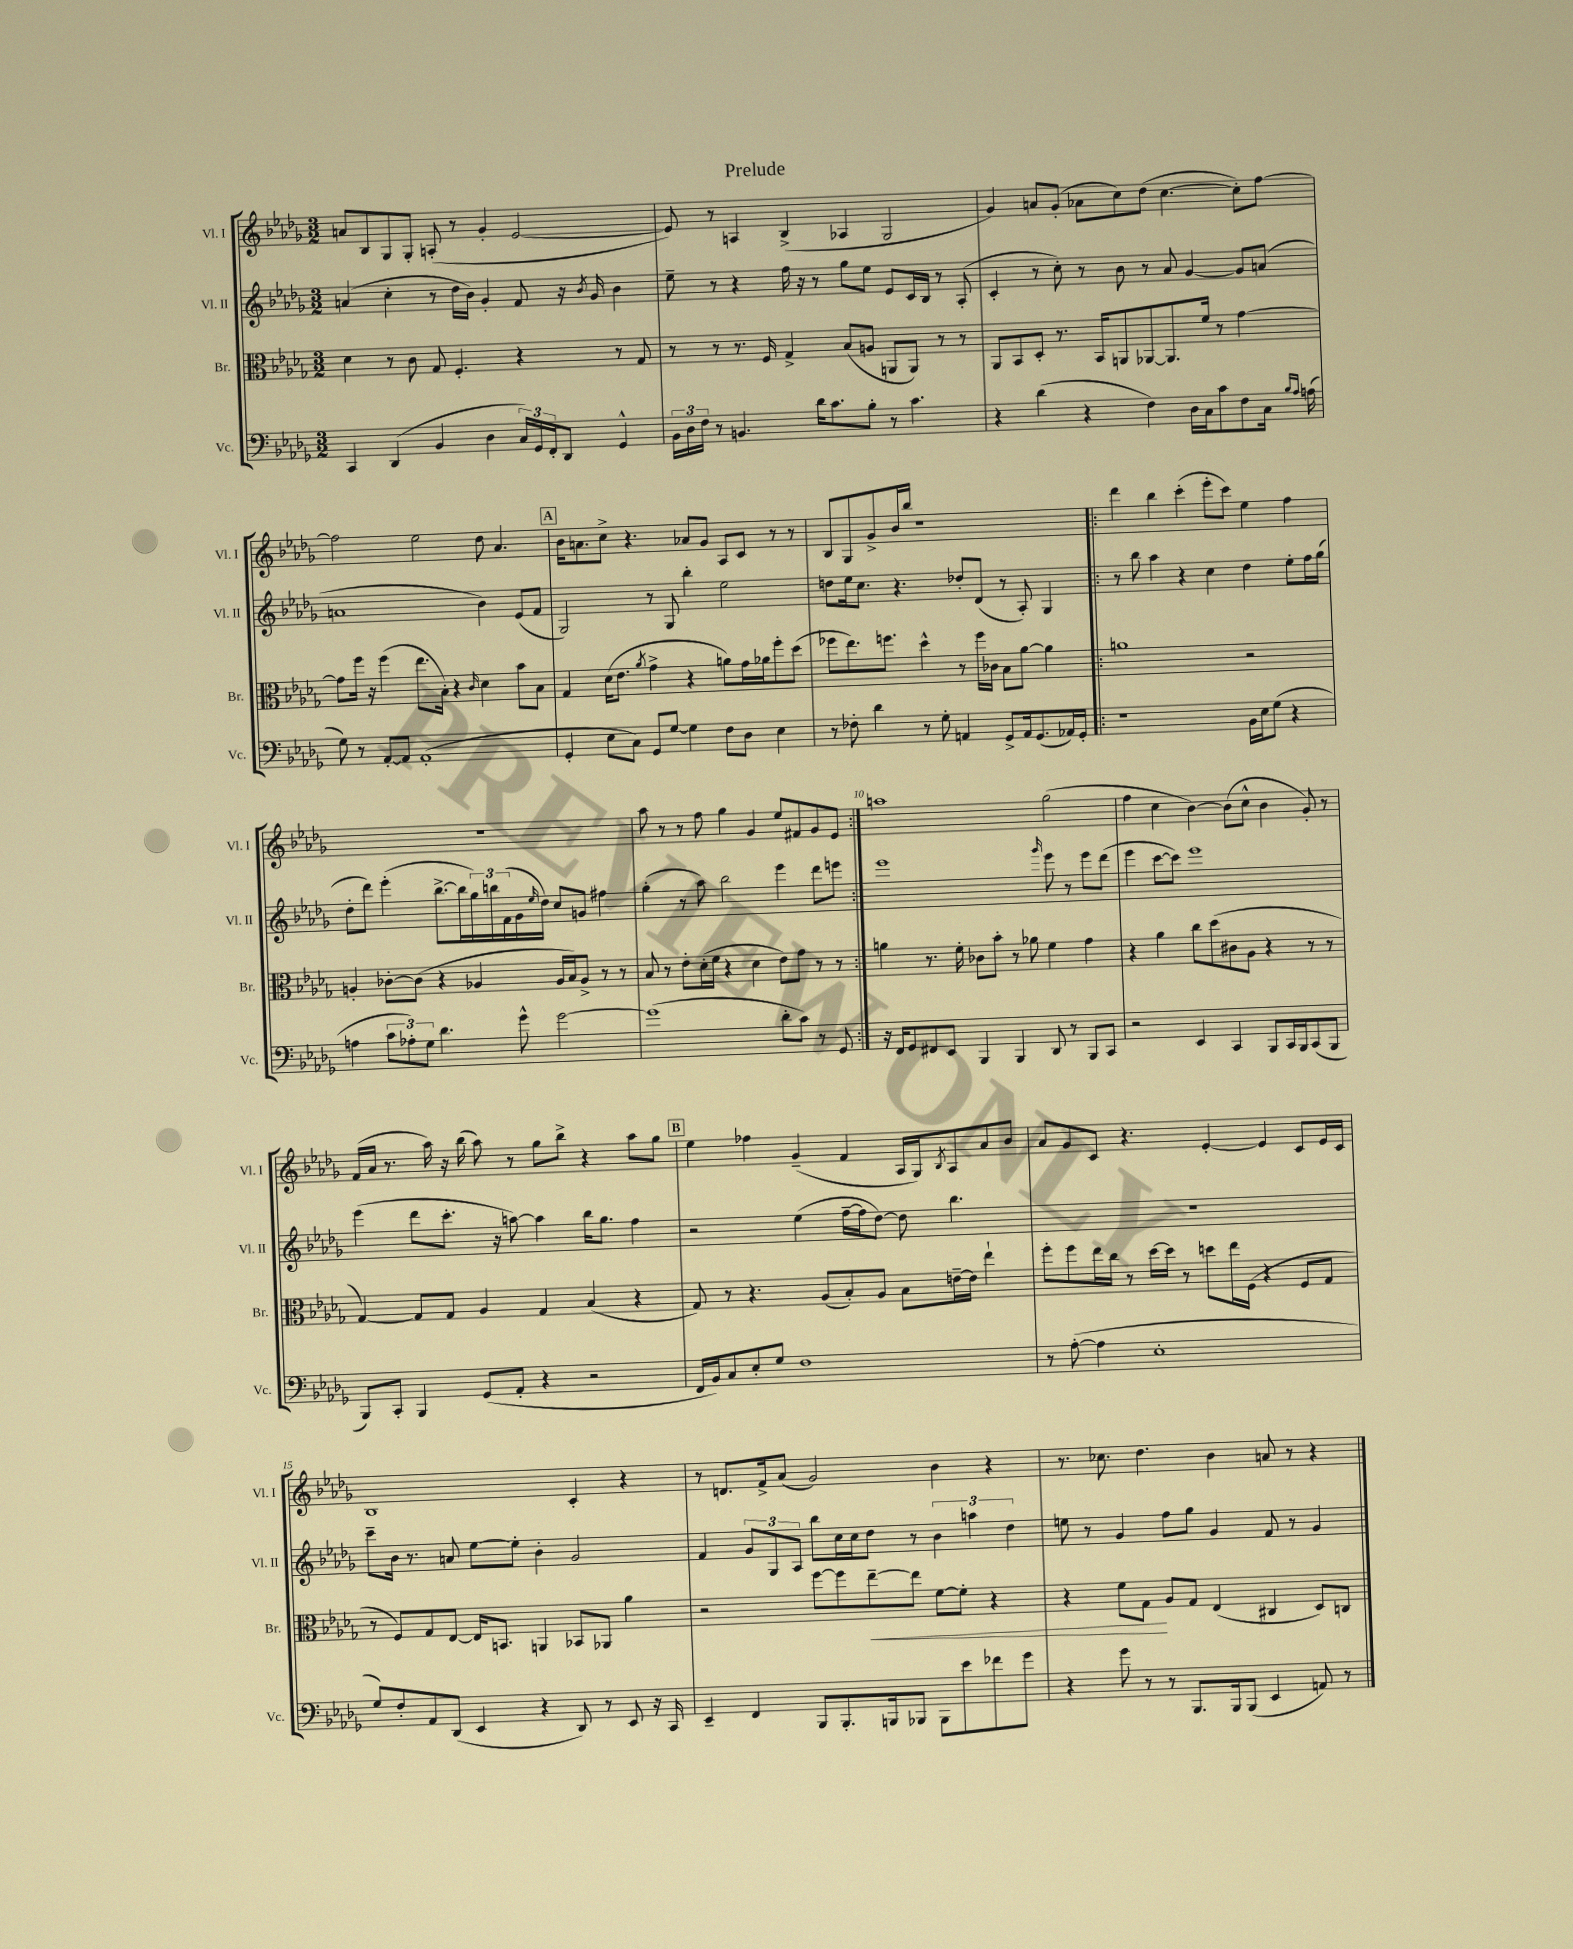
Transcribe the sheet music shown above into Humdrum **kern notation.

**kern	**kern	**kern	**kern
*staff4	*staff3	*staff2	*staff1
*clefF4	*clefC3	*clefG2	*clefG2
*k[b-e-a-d-g-]	*k[b-e-a-d-g-]	*k[b-e-a-d-g-]	*k[b-e-a-d-g-]
*M3/2	*M3/2	*M3/2	*M3/2
4CC	4d-	(4a	8a
.	.	.	8B-
(4DD-	8r	4cc'	8G-
.	8c	.	8G-'
4BB-	8G-	8r	(8A'
.	4.F'	16dd-	8r
.	.	16b-)	.
4D-	.	4g-'	4g-'
24C)	4r	8f	[2e-
24GG-	.	.	.
24FF'	.	.	.
8DD-	.	16r	.
.	.	8qb-	.
.	.	16g-	.
4GG-^^	8r	4b-	.
.	8G-	.	.
=	=	=	=
24BB-	8r	8ee-~	8e-])
24D-	.	.	.
24F	.	.	.
8r	8r	8r	8r
4.BB	8.r	4r	4A
.	16F	.	.
.	4G-^	16ff	(4B-^
.	.	16r	.
16d-	.	8r	.
8.c	.	.	.
.	(8B-	8gg-	4A-
8B-'	8A	8ee-	.
8r	8AA	8e-	2G-
4.c	8AA)	16c	.
.	.	16B-	.
.	8r	8r	.
.	8r	(8A-'	.
=	=	=	=
4r	8AA-	4c'	4g-)
.	8BB-	.	.
(4d-	8D-'	8r	8a
.	8.r	8cc')	(8g-'
4r	.	8r	8a-
.	16BB-	.	.
.	8AA	8b-	8cc)
4F)	[8AA-	8r	(8dd-
.	8.AA-]	8a-	[4.cc
16D-	.	[4g-	.
16C	16f	.	.
8c	8r	.	.
8F	[4g-	8g-]	8cc'])
16C	.	(8a	[8ff
16qqB-	.	.	.
16qqA-	.	.	.
(16A	.	.	.
=	=	=	=
8G-)	8g-]	1a	2ff]
8r	16ff	.	.
.	16r	.	.
[8AA-'	(4ff	.	.
8AA-]	.	.	.
(1AA-'	8.ee-	.	2ee-
.	16B-')	.	.
.	4r	.	.
.	16qqc	.	.
.	4d-	4b-)	8dd-
.	.	.	4.a-
.	8b-	(8e-	.
.	8B-	8f	.
=	=	=	=
4GG-'	4G-	2G-)	16b-
.	.	.	8.a
8E-	(16d-	.	8cc^
.	8.e-	.	.
8C)	.	.	4.r
.	8qa-	.	.
8GG-	4g-^	8r	.
[8G-	.	8G-	.
4G-]	4r	4bb-'	8a-
.	.	.	8g-
8F	8a)	2ee-	8A-
8D-	16g-	.	8c
.	16a-	.	.
4E-	8ff'	.	8r
.	(8dd-	.	8r
=	=	=	=
8r	8ff-	8dd	8B-
8F-'	8.ee-)	16ee-	8G-
.	.	8.cc	.
4d-	.	.	8g-^
.	8.ff	.	.
.	.	4.r	16b-
.	.	.	16bb-
8r	4dd-^^	.	1r
8G-'	.	.	.
4AA	8r	8dd-'	.
.	16ff	(8d-	.
.	16c-	.	.
8GG-^	8B-	8r	.
16AA	[8a-	8A-')	.
(8.GG-	.	.	.
.	4a-]	4G-	.
16AA-)	.	.	.
16GG-'	.	.	.
=!|:	=!|:	=!|:	=!|:
1r	1a	8r	4ddd-
.	.	8bb-	.
.	.	4aa-	4bb-
.	.	4r	(4ccc'
.	.	4cc	8eee-'
.	.	.	8ccc)
16BB-	2r	4dd-	4ee-
16E-	.	.	.
(8G-	.	.	.
4r	.	8ee-'	4ff
.	.	16ff	.
.	.	(16gg-	.
=	=	=	=
4A	4A'	8dd-'	1.r
.	.	8ddd-)	.
12c	[8c-'	(4eee-'	.
12A-')	.	.	.
.	(8c-]	.	.
12G-	.	.	.
4.d-	4r	[8.bb-^	.
.	.	16bb-]	.
.	4A-	24gg-)	.
.	.	24bb	.
.	.	(24f	.
8g-^^	.	16g-	.
.	.	16qqee-	.
.	.	16dd-)	.
[2g-	16A-	8cc	.
.	16B-)	.	.
.	8A-^	8g	.
.	8r	4ff#	.
.	8r	.	.
=	=	=	=
(1g-]	8B-	(4gg-'	8aa-
.	8r	.	8r
.	8e-'	8r	8r
.	(16d-'	8aa-)	8ff
.	16f	.	.
.	4r	2bb-	4gg-
.	4d-	.	4g-
8d-'	8e-)	4eee-	8ee-
8c)	8g-	.	8f#
8r	8r	8ddd-	8g-
8GG-	8r	8eee	8e-
=:|!	=:|!	=:|!	=:|!
16r	4a	1eee-	1aa
16FF	.	.	.
8GG-	.	.	.
8FF#	8.r	.	.
8EE-	.	.	.
.	16f'	.	.
4BBB-	8c-	.	.
.	8b-'	.	.
4BBB-	8r	.	.
.	8a-	.	.
.	.	16qqggg-	.
8DD-	4f	8eee-	(2gg-
8r	.	8r	.
8BBB-	4g-	8eee-	.
8CC	.	(8ddd-	.
=	=	=	=
2r	4r	4eee-	4ff
.	4a-	[8ccc	4cc
.	.	8ccc])	.
4EE-	8cc	1eee-	[4b-)
.	(8dd-	.	.
4CC	8c#	.	(8b-]
.	8A-	.	8cc^^
8BBB-	4r	.	4b-
16CC	.	.	.
16BBB-	.	.	.
(8CC	8r	.	8g-')
8BBB-	8r	.	8r
=	=	=	=
8BBB-)	[4G-)	(4eee-	(16f
.	.	.	16a-
8CC'	.	.	8.r
4BBB-	8G-]	8ddd-	.
.	.	.	16aa-)
.	8G-	8.ccc'	16r
.	.	.	(16bb-
(8GG-	4A-	.	8aa-)
.	.	16r	.
8AA-'	.	[8aa)	8r
4r	4G-	4aa]	8gg-
.	.	.	8bb-^
2r	(4B-	16bb-	4r
.	.	8.gg-	.
.	4r	4ff	8aa-
.	.	.	8gg-
=	=	=	=
16FF	8G-)	2r	4ee-
16BB-)	.	.	.
8C	8r	.	.
8E-'	4.r	.	4ff-
8G-	.	.	.
1F	.	(4ee-	(4g-~
.	(8A-	.	.
.	8B-')	[16ff~	4f
.	.	16ff]	.
.	8A-	[8dd-)	.
.	8B-	8dd-]	16A-
.	.	.	16G-)
.	.	.	8qB-
.	[16e~	4.bb-	8A-
.	16e]	.	.
.	4ee-`	.	8a-
.	.	.	8b-
=	=	=	=
8r	8ff'	1.r	8a-
([8A-'	8ff	.	8g-
4A-]	16ee-	.	8c
.	16cc	.	.
.	8r	.	4.r
1E-'	[16dd-	.	.
.	16dd-]	.	.
.	8r	.	.
.	8dd	.	[4e-'
.	16ee-	.	.
.	(16F	.	.
.	4r	.	4e-]
.	8F	.	8c
.	8G-	.	16e-
.	.	.	16c
=	=	=	=
8G-)	8r	8ccc~	1B-
8F'	8F)	16b-	.
.	.	8.r	.
8AA-	8G-	.	.
(8DD-	[8E-	8a	.
4EE-	16E-]	[8ee-	.
.	8.BB	.	.
.	.	8ee-']	.
4r	4AA	4b-'	.
8DD-)	8BB-	2g-	4c'
8r	8AA-	.	.
8EE-	4a-	.	4r
16r	.	.	.
16CC	.	.	.
=	=	=	=
4EE-~	2r	4f	8r
.	.	.	8.d
4FF	.	12g-	.
.	.	.	16f^
.	.	12G-	.
.	.	.	(8a-
.	.	12A-	.
8BBB-	[8ff	8bb-	2g-)
8.BBB-'	8ff]	16cc	.
.	.	16cc	.
.	[8ee-~	8dd-	.
16BBB	.	.	.
8BBB-	8ee-]	8r	.
8BBB-	[8f	6b-	4b-
8e-	8f']	.	.
.	.	6aa	.
8f-	4r	.	4r
.	.	6dd-	.
8g-	.	.	.
=	=	=	=
4r	4r	8ee	8.r
.	.	8r	.
.	.	.	8.cc-
8g-	8f	4g-	.
8r	8G-	.	4.dd-
8r	8A-	8ff	.
8.BBB-	8G-	8gg-	.
.	(4E-	4g-	4b-
16BBB-	.	.	.
(8BBB-	.	.	.
4EE-	4C#	8f	8a
.	.	8r	8r
8AA)	8D-)	4g-	4r
8r	8C	.	.
==	==	==	==
*-	*-	*-	*-
